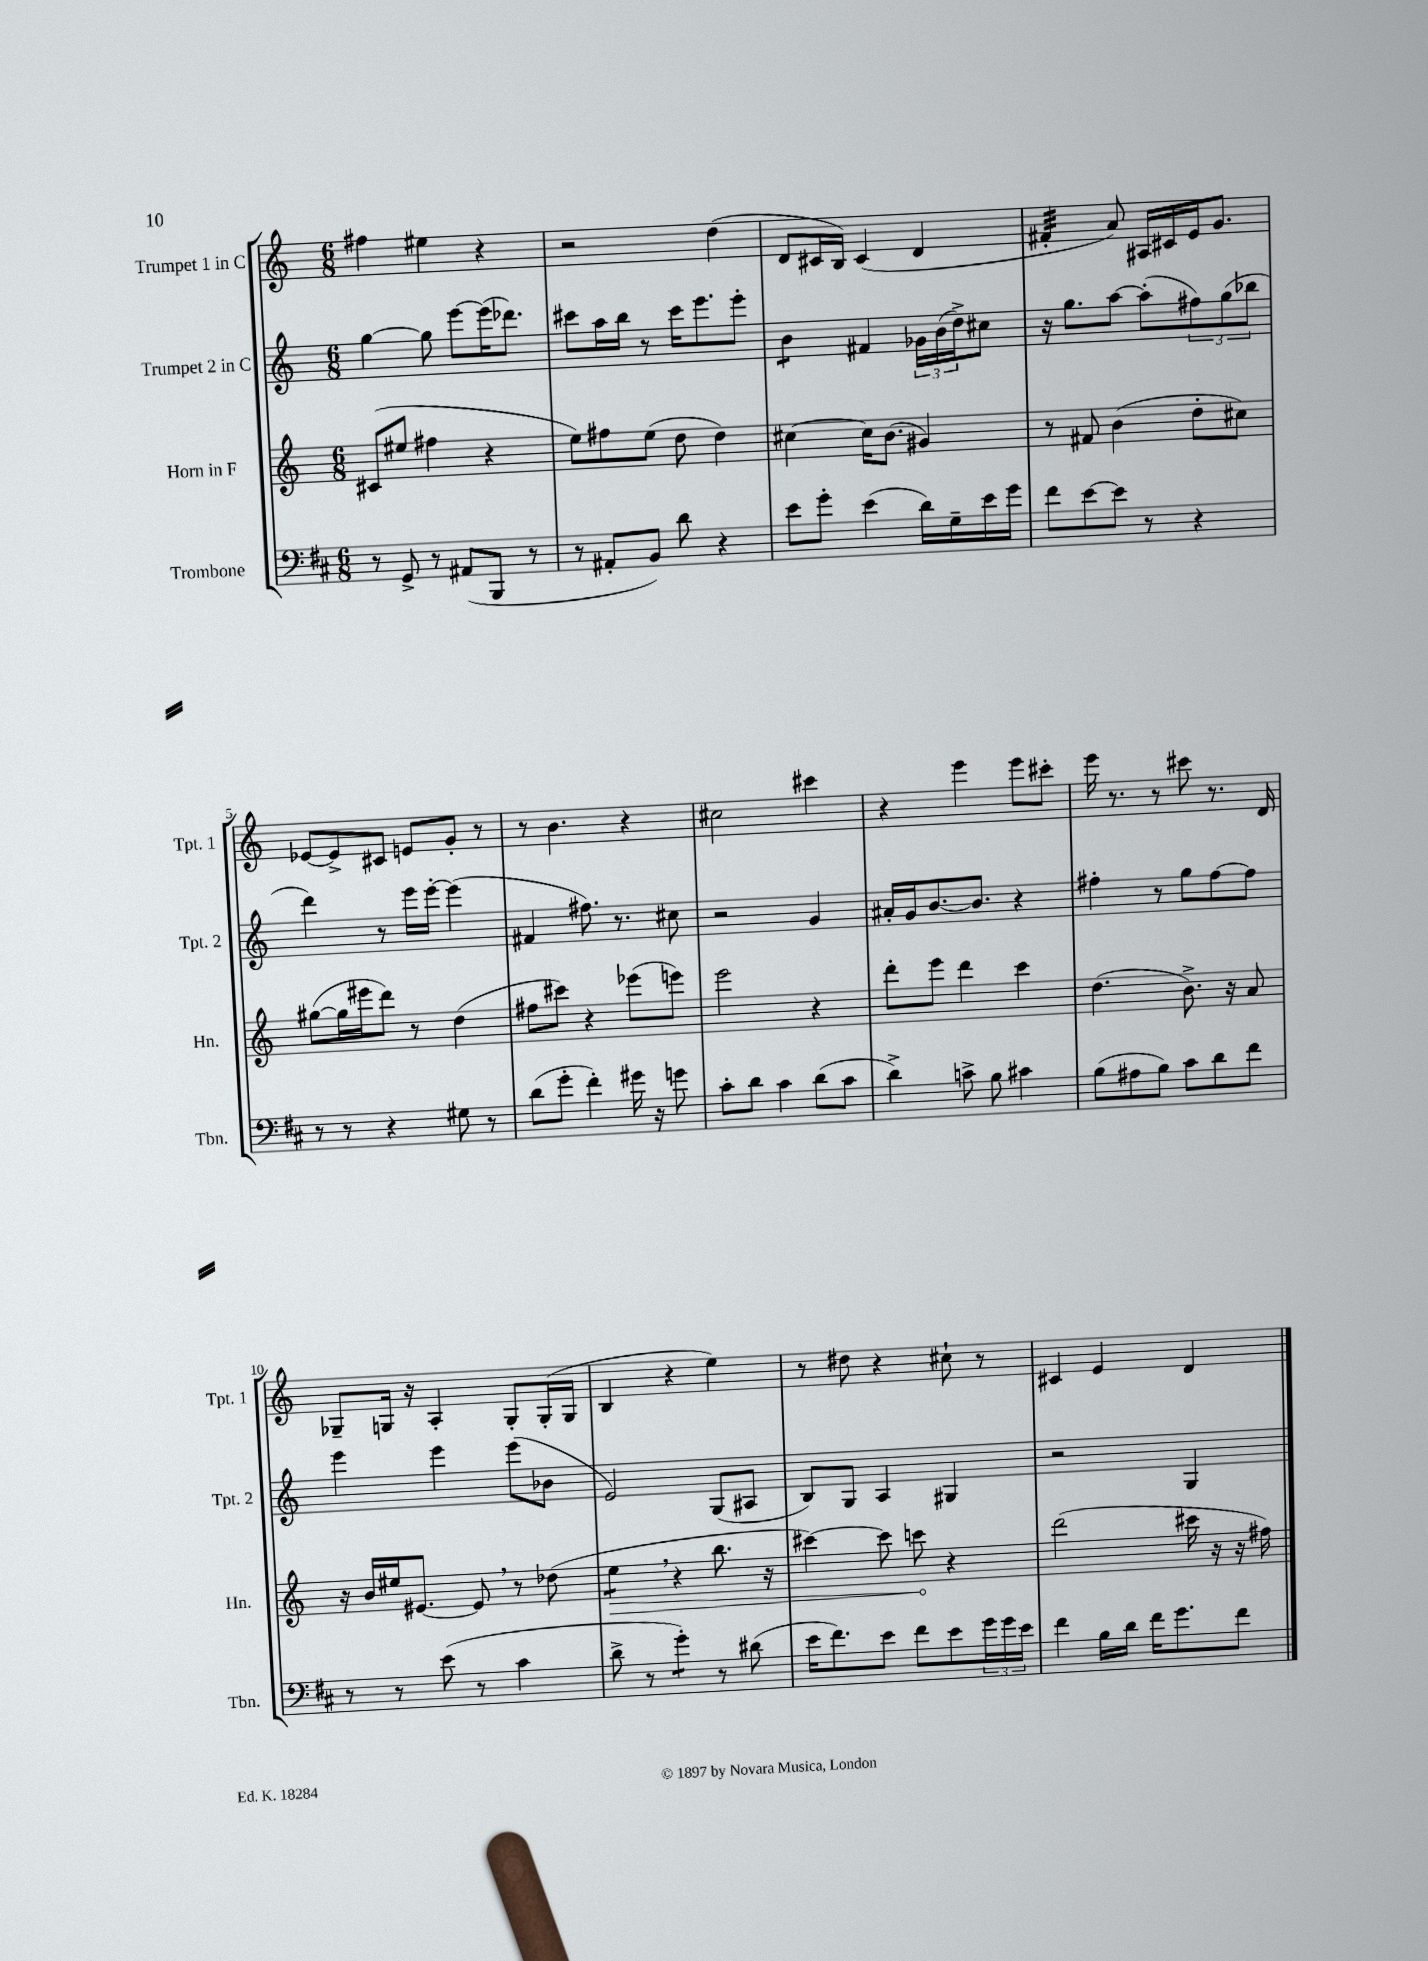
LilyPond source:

<<
\new StaffGroup <<
\new Staff = "s0" \with { instrumentName = "Trumpet 1 in C" shortInstrumentName = "Tpt. 1" } {
    \clef treble \key c \major \numericTimeSignature \time 6/8
    fis''4 eis''4 r4 |
    r2 d''4( |
    d'8 cis'16 b16) cis'4( d'4 |
    fis'4:32-. a'8) ais16 cis'16 e'16 g'8. |
    ees'8~ ees'8-> cis'8 e'8 g'8-. r8 |
    r8 b'4. r4 |
    cis''2 cis'''4 |
    r4 e'''4 e'''8 cis'''8-. |
    e'''16 r8. r8 cis'''8 r8. d'16 |
    ges8-- g16 r16 a4-. g8-. g16-.( g16 |
    b4 r4 e''4) |
    r8 dis''8 r4 cis''8-! r8 |
    cis'4 e'4 d'4 \bar "|." |
}
\new Staff = "s1" \with { instrumentName = "Trumpet 2 in C" shortInstrumentName = "Tpt. 2" } {
    \clef treble \key c \major \numericTimeSignature \time 6/8
    g''4~ g''8 e'''8~ e'''16( des'''8.) |
    cis'''8 a''16 b''16 r8 cis'''16 e'''8. e'''8-. |
    b'4:8 fis'4 \tuplet 3/2 { ges'16 b'16( d''16->) } cis''8 |
    r16 g''8. a''8~ a''8-.( \tuplet 3/2 { fis''8) g''8( bes''8 } |
    d'''4) r8 e'''16 e'''16~-. e'''4( |
    fis'4 fis''8.) r8. cis''8 |
    r2 g'4 |
    ais'16-. g'16 b'8.~ b'8. r4 |
    fis''4-. r8 g''8 fis''8~ fis''8 |
    e'''4 e'''4 e'''8( bes'8 |
    e'2) g8( ais8 |
    b8) g8 a4 gis4 |
    r2 g4 \bar "|." |
}
\new Staff = "s2" \with { instrumentName = "Horn in F" shortInstrumentName = "Hn." } {
    \clef treble \key c \major \numericTimeSignature \time 6/8
    cis'8( eis''8 fis''4 r4 |
    e''8) fis''8 e''8( d''8 d''4) |
    cis''4~ cis''16 b'8.( gis'4) |
    r8 fis'8 b'4( d''8-. cis''8) |
    gis''8~( gis''16 eis'''16 d'''8) r8 d''4( |
    fis''8 cis'''8) r4 ees'''8( e'''8) |
    e'''2 r4 |
    d'''8-. e'''8 d'''4 c'''4 |
    d''4.( b'8.->) r16 a'8 |
    r16 b'16 eis''16 eis'8.~ eis'8 \breathe r8 des''8( |
    \once \override Hairpin.circled-tip = ##t e''4:8\> \breathe r4 b''8. r16 |
    cis'''4~) cis'''8 c'''8\! r4 |
    d'''2( cis'''16 r16 r16 fis''16) \bar "|." |
}
\new Staff = "s3" \with { instrumentName = "Trombone" shortInstrumentName = "Tbn." } {
    \clef bass \key d \major \numericTimeSignature \time 6/8
    r8 g,8-> r8 ais,8( b,,8 r8 |
    r8 ais,8-. b,8) d'8 r4 |
    e'8 g'8-. e'4( d'16) g16-- e'16 g'16 |
    fis'8 e'8~ e'8 r8 r4 |
    r8 r8 r4 gis8 r8 |
    d'8( g'8-. fis'4-.) gis'16 r16 g'8 |
    cis'8-. d'8 cis'4 d'8( cis'8 |
    d'4->) c'8-> b8 cis'4 |
    b8( ais8 b8) cis'8 d'8 fis'8 |
    r8 r8 e'8( r8 cis'4 |
    d'8-> r8 g'4:8-.) r8 dis'8( |
    e'16 fis'8.) e'8 fis'8 e'8 \tuplet 3/2 { g'16 g'16 e'16 } |
    fis'4 b16 d'16 fis'16 g'8. fis'8 \bar "|." |
}
>>
>>
